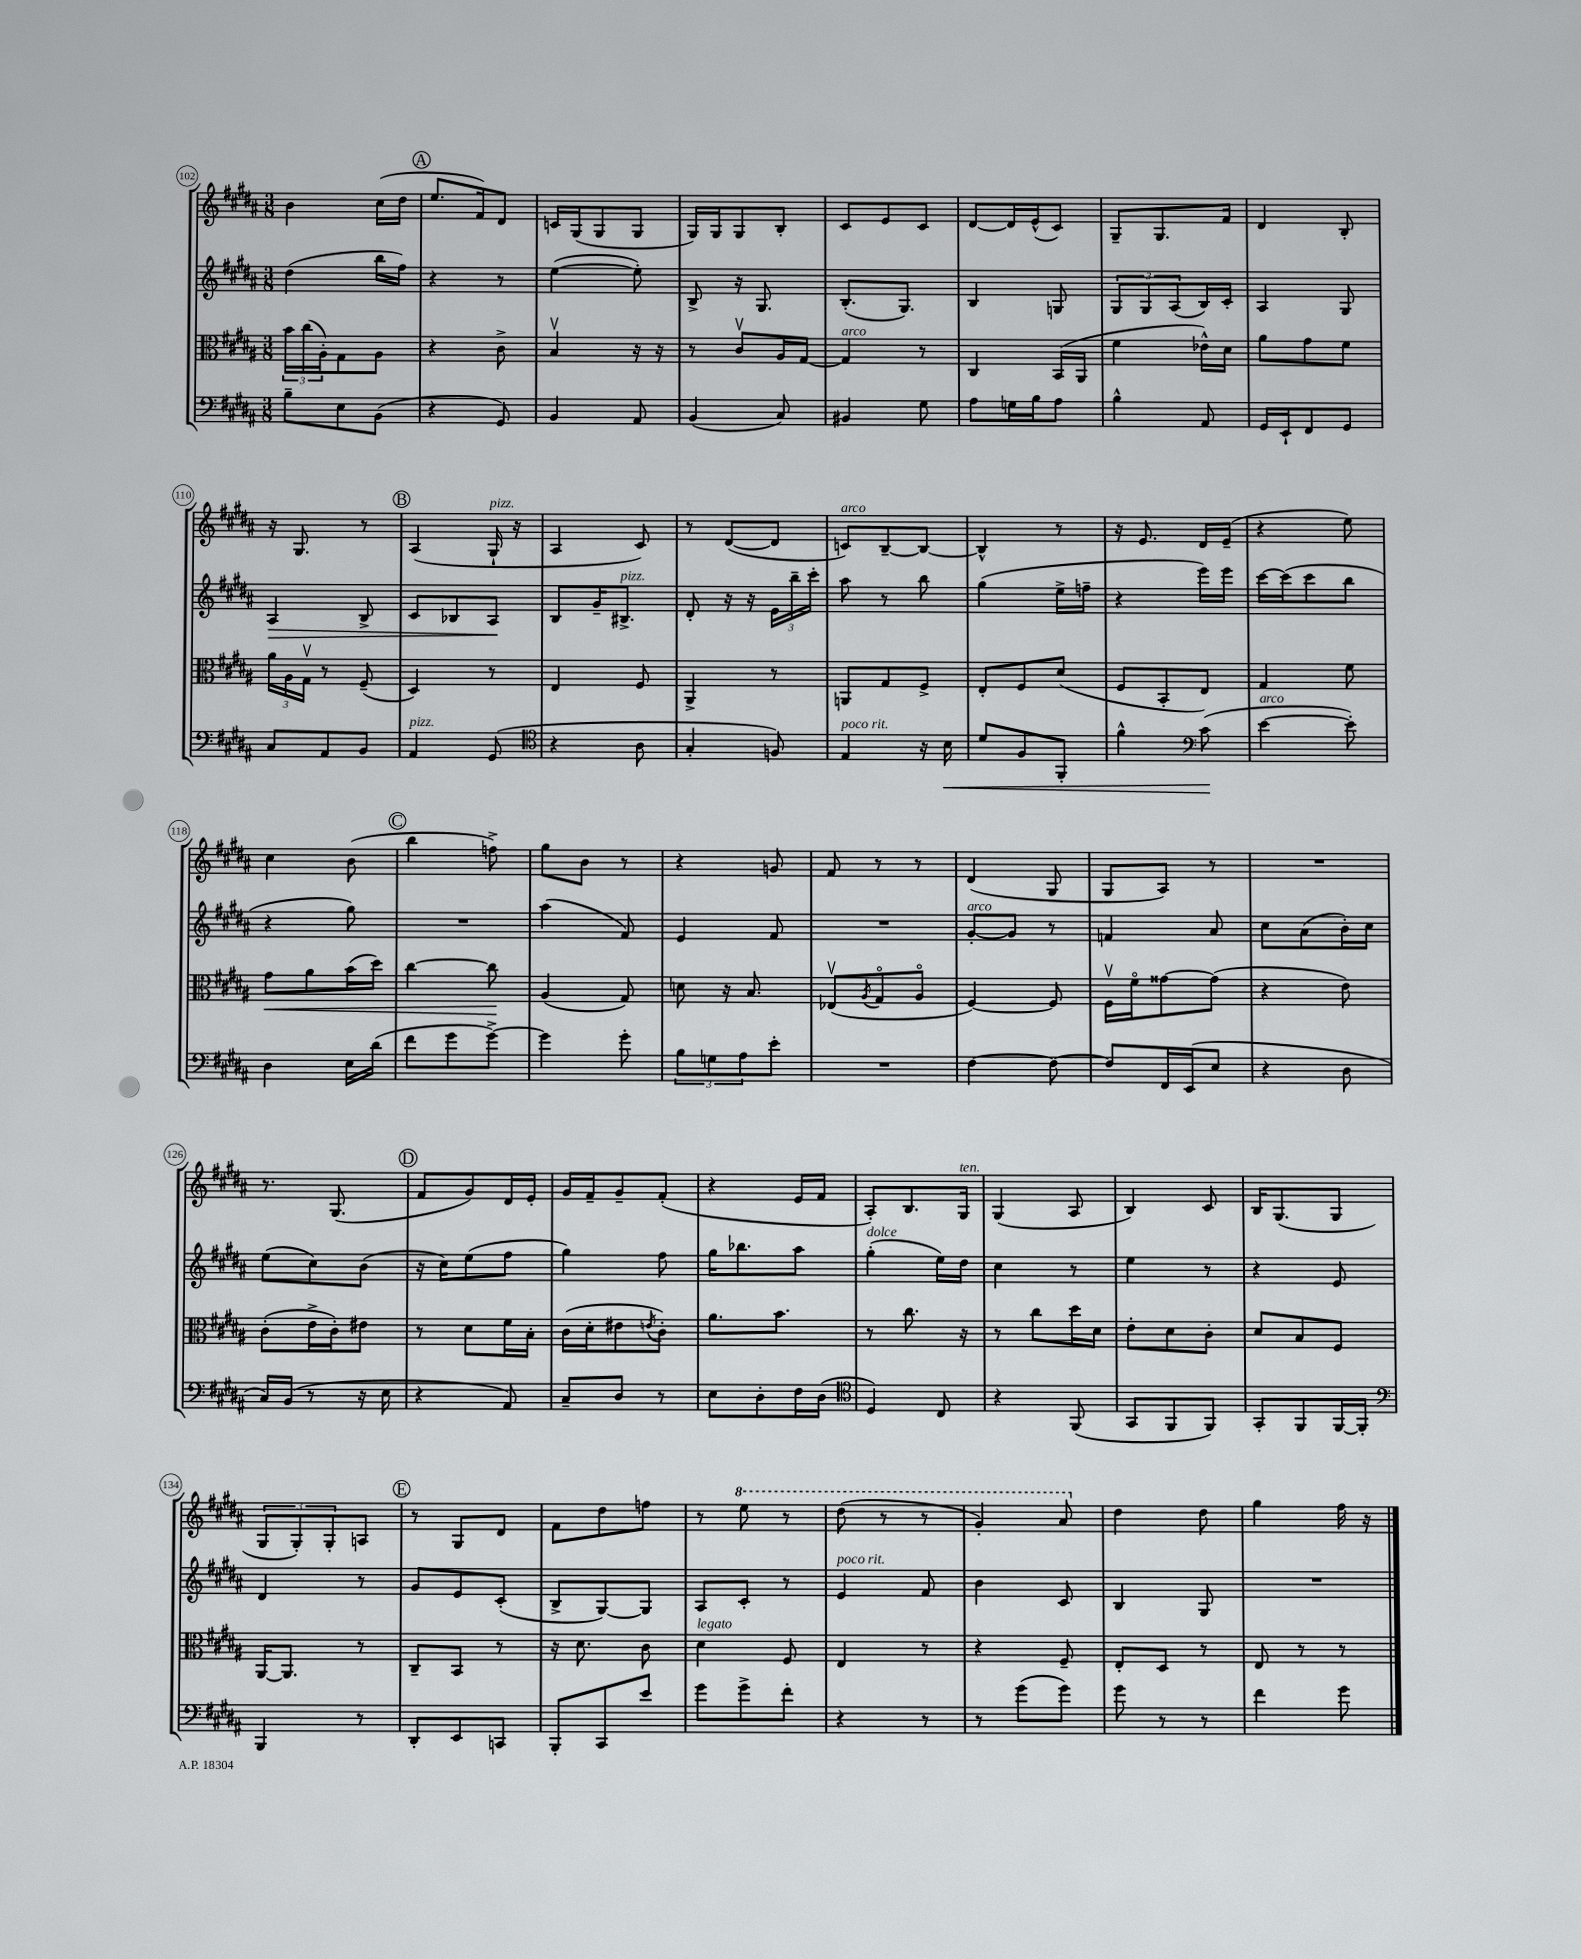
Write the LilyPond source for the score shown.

<<
\new StaffGroup <<
\new Staff = "s0" {
    \clef treble \key b \major \numericTimeSignature \time 3/8
    b'4 cis''16( dis''16 |
    \mark \markup { \circle "A" } e''8. fis'16) dis'8 |
    c'16 gis16( gis8 gis8 |
    gis16) gis16 gis8 b8-. |
    cis'8 e'8 cis'8 |
    dis'8~ dis'16 e'16-^( cis'8) |
    gis8-- gis8. fis'16 |
    dis'4 b8-. |
    r16 gis8. r8 |
    \mark \markup { \circle "B" } ais4( gis16-!^\markup { \italic "pizz." } r16 |
    ais4 cis'8) |
    r8 dis'8~( dis'8 |
    c'8^\markup { \italic "arco" }) b8~-- b8~ |
    b4-^ r8 |
    r16 e'8. dis'16 e'16--( |
    r4 e''8) |
    cis''4 b'8( |
    \mark \markup { \circle "C" } b''4 f''8->) |
    gis''8 b'8 r8 |
    r4 g'8 |
    fis'8 r8 r8 |
    dis'4( gis8 |
    gis8 ais8) r8 |
    R4. |
    r8. gis8.( |
    \mark \markup { \circle "D" } fis'8 gis'8) dis'16 e'16-. |
    gis'16 fis'16-- gis'8-- fis'8-.( |
    r4 e'16 fis'16 |
    ais8-.) b8. gis16^\markup { \italic "ten." } |
    gis4( ais8 |
    b4) cis'8 |
    b16 gis8.( gis8 |
    \tuplet 3/2 { gis8 gis8-.) gis8-. } a8 |
    \mark \markup { \circle "E" } r8 gis8 dis'8 |
    fis'8 dis''8 f''8 |
    r8 \ottava #1 e'''8 r8 |
    dis'''8( r8 r8 |
    gis''4-.) ais''8 \ottava #0 |
    dis''4 dis''8 |
    gis''4 fis''16 r16 \bar "|." |
}
\new Staff = "s1" {
    \clef treble \key b \major \numericTimeSignature \time 3/8
    dis''4( b''16 fis''16) |
    \mark \markup { \circle "A" } r4 r8 |
    e''4~( e''8-.) |
    b8-> r16 gis8. |
    b8.-.( gis8.) |
    b4 g8 |
    \tuplet 3/2 { gis8 gis8 ais8( } b16) cis'16-. |
    ais4 gis8 |
    ais4\> b8-> |
    \mark \markup { \circle "B" } cis'8 bes8 ais8\! |
    b8 gis'16-- bis8.->^\markup { \italic "pizz." } |
    dis'8-. r16 r16 \tuplet 3/2 { e'16 b''16-- cis'''16-. } |
    ais''8 r8 b''8 |
    gis''4( e''16-> f''16-- |
    r4 e'''16) e'''16 |
    cis'''16~ cis'''16( cis'''8 b''8 |
    r4 gis''8) |
    \mark \markup { \circle "C" } R4. |
    ais''4( fis'8) |
    e'4 fis'8 |
    R4. |
    gis'8~-.^\markup { \italic "arco" } gis'8 r8 |
    f'4 ais'8 |
    cis''8 ais'8( b'16-.) cis''16 |
    e''8( cis''8) b'8( |
    \mark \markup { \circle "D" } r16 cis''16) e''8( fis''8 |
    gis''4) fis''8 |
    gis''16 bes''8. ais''8 |
    gis''4-.^\markup { \italic "dolce" }( e''16) dis''16 |
    cis''4 r8 |
    e''4 r8 |
    r4 e'8 |
    dis'4 r8 |
    \mark \markup { \circle "E" } gis'8 e'8 cis'8-.( |
    b8-> gis8~) gis8 |
    ais8 cis'8-. r8 |
    e'4^\markup { \italic "poco rit." } fis'8 |
    b'4 cis'8 |
    b4 gis8 |
    R4. \bar "|." |
}
\new Staff = "s2" {
    \clef alto \key b \major \numericTimeSignature \time 3/8
    \tuplet 3/2 { b'16 cis''16( ais16-.) } gis8 ais8 |
    \mark \markup { \circle "A" } r4 cis'8-> |
    b4\upbow r16 r16 |
    r8 cis'8\upbow ais16 gis16~ |
    gis4^\markup { \italic "arco" } r8 |
    cis4 b,16( ais,16 |
    fis'4 ees'16-^) dis'16 |
    ais'8 gis'8 fis'8 |
    \tuplet 3/2 { ais'16 ais16 gis16\upbow } r8 fis8--( |
    \mark \markup { \circle "B" } dis4) r8 |
    e4 fis8 |
    ais,4-> r8 |
    a,8 gis8 fis8-> |
    e8-. fis8 dis'8( |
    fis8 b,8-. e8) |
    gis4 fis'8 |
    gis'8\< ais'8 b'16( dis''16) |
    \mark \markup { \circle "C" } cis''4~ cis''8\! |
    ais4( gis8) |
    d'8 r16 b8. |
    ees8\upbow( \acciaccatura { ais8 } gis8\flageolet ais8\flageolet |
    fis4~) fis8 |
    fis16\upbow fis'16\flageolet gisis'8~ gisis'8( |
    r4 e'8) |
    cis'8-.( e'16-> cis'16-.) eis'8 |
    \mark \markup { \circle "D" } r8 dis'8 fis'16 b16-. |
    cis'16( dis'16-. eis'8 \acciaccatura { e'8 } cis'8-.) |
    ais'8. b'8. |
    r8 cis''8. r16 |
    r8 cis''8 dis''16 dis'16 |
    e'8-. dis'8 cis'8-. |
    dis'8 b8 fis8 |
    ais,16~ ais,8. r8 |
    \mark \markup { \circle "E" } cis8-- b,8 r8 |
    r16 dis'8. cis'8 |
    dis'4^\markup { \italic "legato" } fis8 |
    e4 r8 |
    r4 fis8-- |
    e8-. dis8 r8 |
    e8 r8 r8 \bar "|." |
}
\new Staff = "s3" {
    \clef bass \key b \major \numericTimeSignature \time 3/8
    b8-- e8 b,8( |
    \mark \markup { \circle "A" } r4 gis,8) |
    b,4 ais,8 |
    b,4( cis8) |
    bis,4 gis8 |
    ais8 g16 b16 ais8 |
    b4-^ ais,8 |
    gis,16 e,16-! fis,8 gis,8 |
    cis8 ais,8 b,8 |
    \mark \markup { \circle "B" } ais,4^\markup { \italic "pizz." } gis,8( |
    \clef tenor r4 ais8 |
    gis4-. f8) |
    e4^\markup { \italic "poco rit." } r16 b16\< |
    dis'8 fis8 fis,8-. |
    fis'4-^ \clef bass cis'8\!( |
    e'4~^\markup { \italic "arco" } e'8-.) |
    dis4 e16 dis'16( |
    \mark \markup { \circle "C" } fis'8 gis'8 gis'8~->) |
    gis'4 gis'8-. |
    \tuplet 3/2 { b8 g8 ais8 } e'8-. |
    R4. |
    fis4~ fis8~ |
    fis8 fis,16 e,16( e8 |
    r4 dis8 |
    cis16) b,16( r8 r16 e16 |
    \mark \markup { \circle "D" } r4 ais,8) |
    cis8-- dis8 r8 |
    e8 dis8-. fis16 dis16( |
    \clef tenor dis4) cis8 |
    r4 fis,8( |
    gis,8 fis,8 fis,8) |
    gis,8-. fis,8 fis,16~ fis,16-. |
    \clef bass b,,4 r8 |
    \mark \markup { \circle "E" } dis,8-. e,8 c,8 |
    b,,8-. cis,8 e'8 |
    gis'8 gis'8-> fis'8-. |
    r4 r8 |
    r8 gis'8( gis'8) |
    gis'8 r8 r8 |
    fis'4 gis'8 \bar "|." |
}
>>
>>
\layout { \context { \Score currentBarNumber = #102 \override BarNumber.stencil = #(make-stencil-circler 0.1 0.3 ly:text-interface::print) } }
